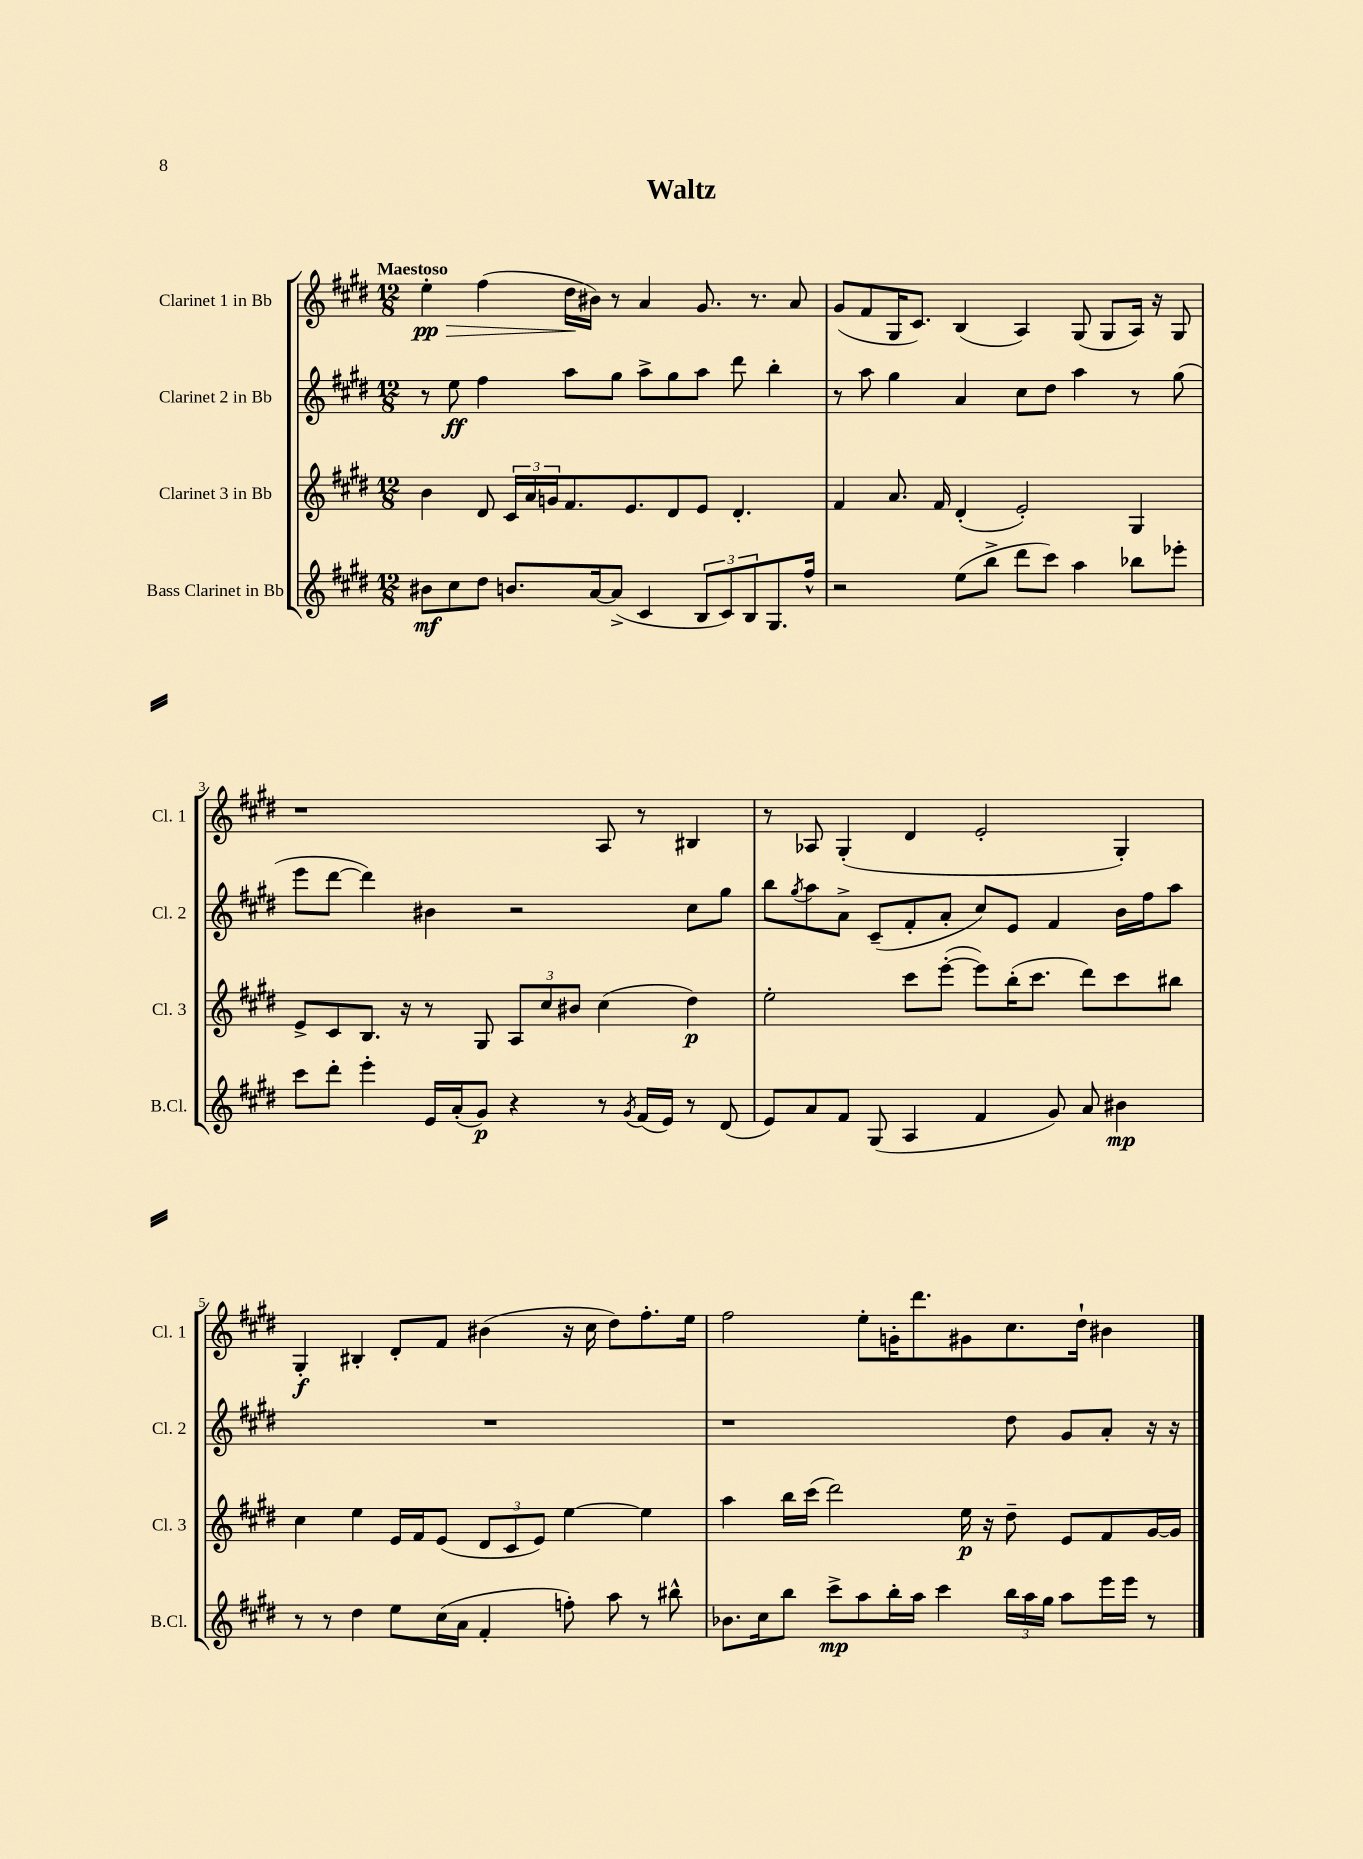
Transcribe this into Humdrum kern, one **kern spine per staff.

**kern	**dynam	**kern	**dynam	**kern	**dynam	**kern	**dynam
*part4	*part4	*part3	*part3	*part2	*part2	*part1	*part1
*staff4	*staff4	*staff3	*staff3	*staff2	*staff2	*staff1	*staff1
*I"Bass Clarinet in Bb	*	*I"Clarinet 3 in Bb	*	*I"Clarinet 2 in Bb	*	*I"Clarinet 1 in Bb	*
*I'B.Cl.	*	*I'Cl. 3	*	*I'Cl. 2	*	*I'Cl. 1	*
*clefG2	*	*clefG2	*	*clefG2	*	*clefG2	*
*k[f#c#g#d#]	*	*k[f#c#g#d#]	*	*k[f#c#g#d#]	*	*k[f#c#g#d#]	*
*M12/8	*	*M12/8	*	*M12/8	*	*M12/8	*
=1	=1	=1	=1	=1	=1	=1	=1
!	!	!	!	!	!	!LO:TX:a:B:t=Maestoso	!
!	!	!	!	!	!	!	!LO:HP:b
8b#X\L	mf	4b\	.	8r	.	4ee'\	> pp
8cc#\	.	.	.	8ee\	ff	.	.
8dd#\J	.	8d#/	.	4ff#\	.	(4ff#\	.
8.bn/L	.	24c#/LL	.	.	.	.	.
.	.	24a/	.	.	.	.	.
.	.	24gn/J	.	.	.	.	.
.	.	8.f#/	.	8aa\L	.	16dd#\LL	.
[16a/k	.	.	.	.	.	16b#X\JJ)	]
(8a^/J]	.	.	.	8gg#\J	.	8r	.
.	.	8.e/	.	.	.	.	.
4c#/	.	.	.	8aa^\L	.	4a/	.
.	.	8d#/	.	8gg#\	.	.	.
12B/L	.	8e/J	.	8aa\J	.	8.g#/	.
12c#/)	.	.	.	.	.	.	.
.	.	4.d#'/	.	8ddd#\	.	.	.
12B/	.	.	.	.	.	.	.
.	.	.	.	.	.	8.r	.
8.G#/	.	.	.	4bb'\	.	.	.
.	.	.	.	.	.	8a/	.
16ff#^^/Jk	.	.	.	.	.	.	.
=2	=2	=2	=2	=2	=2	=2	=2
2r	.	4f#/	.	8r	.	(8g#/L	.
.	.	.	.	8aa\	.	8f#/	.
.	.	8.a/	.	4gg#\	.	16G#/K	.
.	.	.	.	.	.	8.c#/J)	.
.	.	16f#/	.	.	.	.	.
(8ee\L	.	(4d#'/	.	4a/	.	(4B/	.
8bb^\J	.	.	.	.	.	.	.
8ddd#\L	.	2e'/)	.	8cc#\L	.	4A/)	.
8ccc#\J)	.	.	.	8dd#\J	.	.	.
4aa\	.	.	.	4aa\	.	(8G#/	.
.	.	.	.	.	.	8G#/L	.
8bb-X\L	.	4G#/	.	8r	.	16A/Jk)	.
.	.	.	.	.	.	16r	.
8eee-X'\J	.	.	.	(8gg#\	.	8G#/	.
!!LO:LB:g=z
=3	=3	=3	=3	=3	=3	=3	=3
8ccc#\L	.	8e^/L	.	8eee\L	.	1r	.
8ddd#'\J	.	8c#/	.	[8ddd#\J	.	.	.
4eee'\	.	8.B/J	.	4ddd#\])	.	.	.
.	.	16r	.	.	.	.	.
16e/LL	.	8r	.	4b#X\	.	.	.
(16a'/J	.	.	.	.	.	.	.
8g#/J)	p	8G#/	.	.	.	.	.
4r	.	12A/L	.	2r	.	.	.
.	.	12cc#/	.	.	.	.	.
.	.	12b#X/J	.	.	.	.	.
8r	.	(4cc#\	.	.	.	8A/	.
8qg#/	.	.	.	.	.	.	.
(16f#/LL	.	.	.	.	.	8r	.
16e/JJ)	.	.	.	.	.	.	.
8r	.	4dd#\)	p	8cc#\L	.	4B#X/	.
(8d#/	.	.	.	8gg#\J	.	.	.
=4	=4	=4	=4	=4	=4	=4	=4
8e/L)	.	2ee'\	.	8bb\L	.	8r	.
.	.	.	.	8qgg#/	.	.	.
8a/	.	.	.	8aa\	.	8A-X/	.
8f#/J	.	.	.	8a^\J	.	(4G#'/	.
(8G#/	.	.	.	(8c#~/L	.	.	.
4A/	.	8ccc#\L	.	8f#'/	.	4d#/	.
.	.	([8eee'\J	.	8a'/J	.	.	.
4f#/	.	8eee\L])	.	8cc#/L)	.	2e'/	.
.	.	(16bb'\K	.	8e/J	.	.	.
.	.	8.ccc#\J	.	.	.	.	.
8g#/)	.	.	.	4f#/	.	.	.
8a/	.	8ddd#\L)	.	.	.	.	.
4b#X\	mp	8ccc#\	.	16b\LL	.	4G#'/)	.
.	.	.	.	16ff#\J	.	.	.
.	.	8bb#X\J	.	8aa\J	.	.	.
!!LO:LB:g=z
=5	=5	=5	=5	=5	=5	=5	=5
8r	.	4cc#\	.	1.r	.	4G#'/	f
8r	.	.	.	.	.	.	.
4dd#\	.	4ee\	.	.	.	4B#X'/	.
8ee\L	.	16e/LL	.	.	.	8d#'/L	.
.	.	16f#/J	.	.	.	.	.
(16cc#\L	.	(8e/J	.	.	.	8f#/J	.
16a\JJ	.	.	.	.	.	.	.
4f#'/	.	12d#/L	.	.	.	(4b#X\	.
.	.	12c#/	.	.	.	.	.
.	.	12e/J)	.	.	.	.	.
8ffn'\)	.	[4ee\	.	.	.	16r	.
.	.	.	.	.	.	16cc#\	.
8aa\	.	.	.	.	.	8dd#\L)	.
8r	.	4ee\]	.	.	.	8.ff#'\	.
8bb#X^^\	.	.	.	.	.	.	.
.	.	.	.	.	.	16ee\Jk	.
=6	=6	=6	=6	=6	=6	=6	=6
8.b-X\L	.	4aa\	.	1r	.	2ff#\	.
16cc#\k	.	.	.	.	.	.	.
8bb\J	.	16bb\LL	.	.	.	.	.
.	.	(16ccc#\JJ	.	.	.	.	.
8ccc#^\L	mp	2ddd#\)	.	.	.	.	.
8aa\	.	.	.	.	.	8ee'\L	.
16bb'\L	.	.	.	.	.	16gn'\K	.
16aa\JJ	.	.	.	.	.	8.ddd#\	.
4ccc#\	.	.	.	.	.	.	.
.	.	16ee\	p	.	.	8g#X\	.
.	.	16r	.	.	.	.	.
24bb\LL	.	8dd#~\	.	8dd#\	.	8.cc#\	.
24aa\	.	.	.	.	.	.	.
24gg#\JJ	.	.	.	.	.	.	.
8aa\L	.	8e/L	.	8g#/L	.	.	.
.	.	.	.	.	.	16dd#`\Jk	.
16eee\L	.	8f#/	.	8a'/J	.	4b#X\	.
16eee\JJ	.	.	.	.	.	.	.
8r	.	[16g#/L	.	16r	.	.	.
.	.	16g#/JJ]	.	16r	.	.	.
==	==	==	==	==	==	==	==
*-	*-	*-	*-	*-	*-	*-	*-
